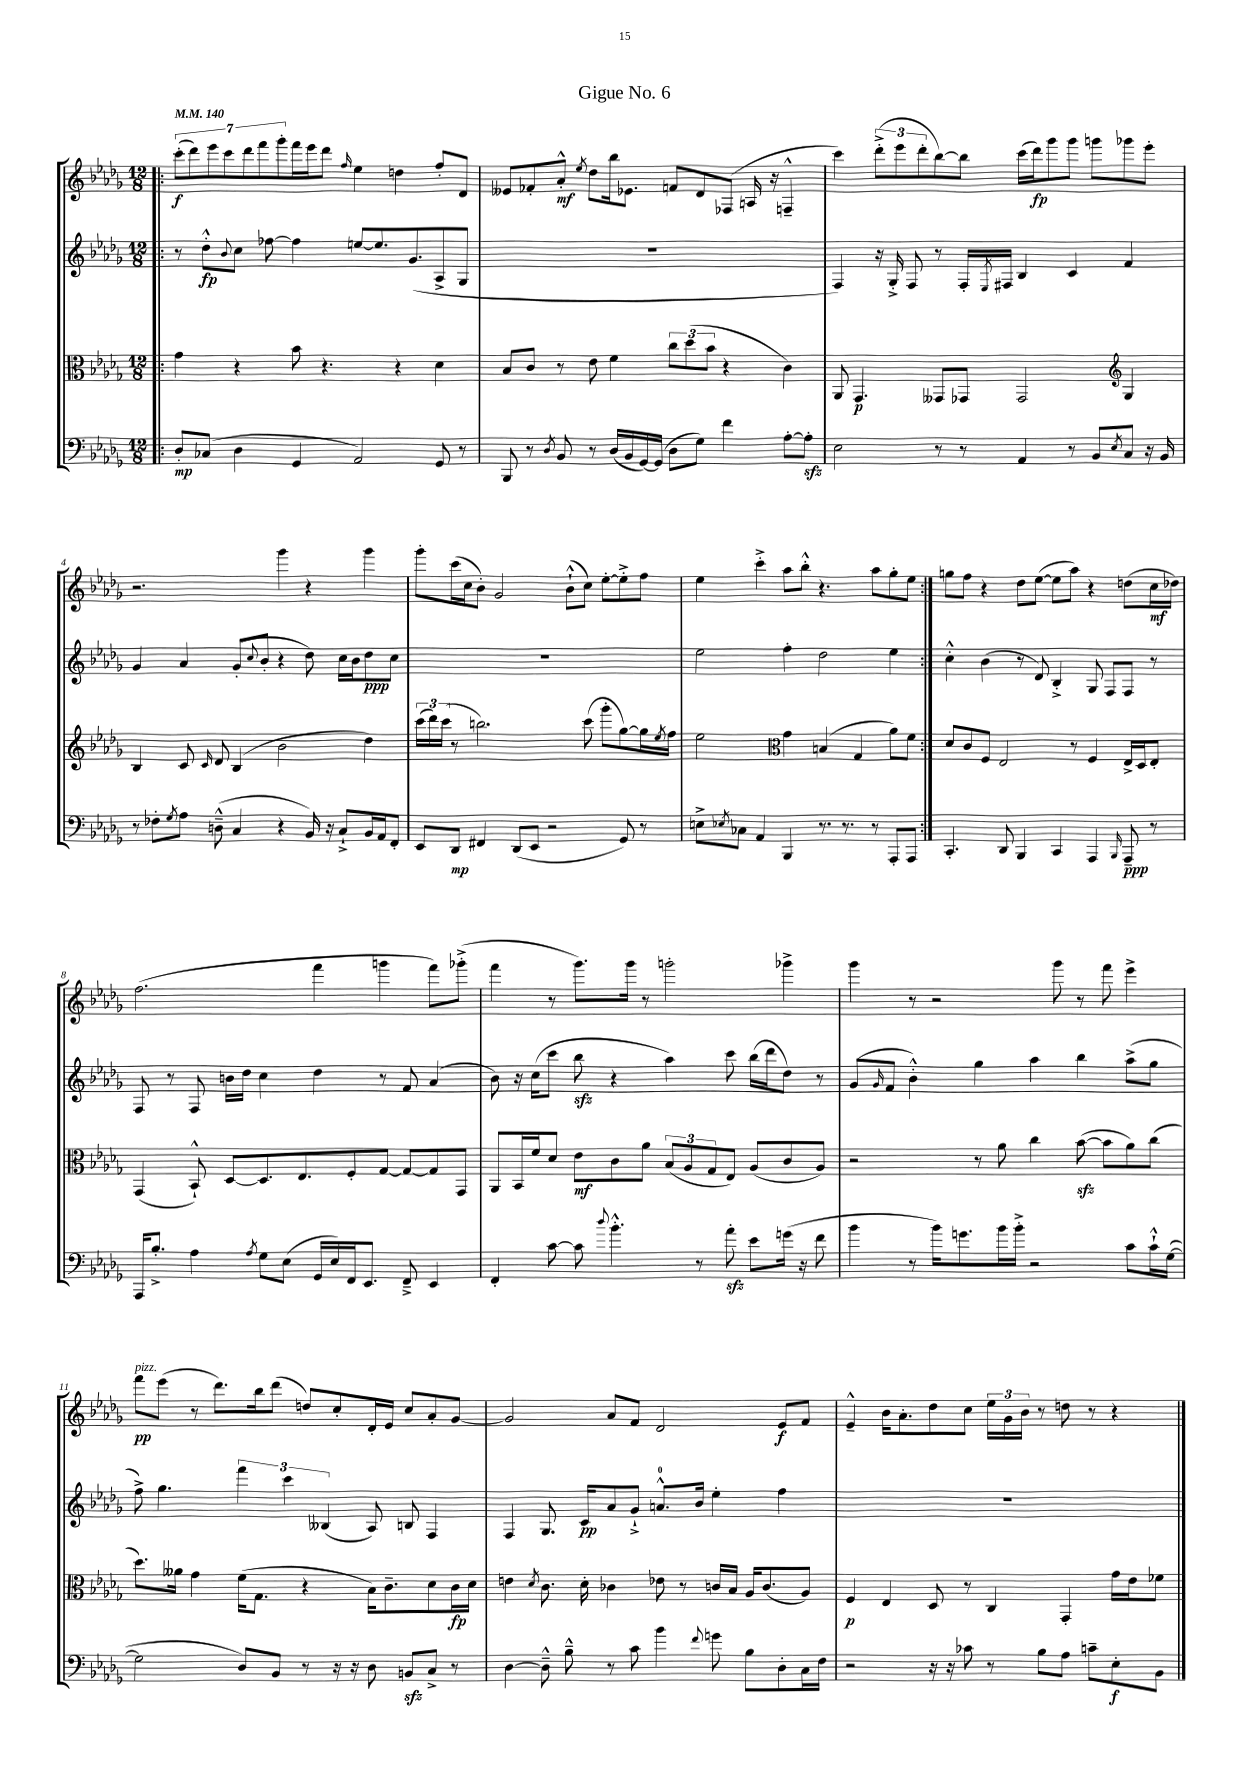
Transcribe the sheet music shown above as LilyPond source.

\header { title = "Gigue No. 6" }
<<
\new StaffGroup <<
\new Staff = "s0" {
    \clef treble \key des \major \numericTimeSignature \time 12/8 \tempo 4 = 140
    \repeat volta 2 { \bar ".|:" \tuplet 7/4 { c'''8-.\f( des'''8) ees'''8 c'''8 des'''8 f'''8 ges'''8-. } f'''16 ees'''16 des'''8 \grace { f''16 } ees''4 d''4 f''8-. des'8 |
    eeses'8 fes'8-. aes'8-.-^\mf \acciaccatura { ees''8 } des''8 bes''16 ees'8. f'8 des'8 fes8( a16 r16 f4---^ |
    c'''4) \tuplet 3/2 { des'''8-.->( ees'''8 des'''8-. } bes''8~) bes''8 c'''16( des'''16\fp) ges'''8 ges'''8 g'''8 ges'''8 ees'''8-. |
    r2. ges'''4 r4 ges'''4 |
    ges'''8-. c'''16( c''16 bes'8-.) ges'2 bes'8-!-^( c''8) ees''8~-. ees''8-.-> f''8 |
    ees''4 c'''4-.-> aes''8 bes''8-.-^ r4. aes''8 ges''8-. ees''8 | }
    g''8 f''8 r4 des''8 ees''8~( ees''8 aes''8) r4 d''8( c''16\mf des''16) |
    f''2.( f'''4 g'''4 f'''8) ges'''8-.->( |
    f'''4 r8 ges'''8.) ges'''16 r8 g'''2-. ges'''4-> |
    ges'''4 r8 r2 ges'''8 r8 f'''8 ees'''4-> |
    f'''8\pp^\markup { \italic "pizz." } ees'''8( r8 des'''8.) bes''16 des'''8( d''8) c''8-. des'16-. ees'16 c''8 aes'8-. ges'8~ |
    ges'2 aes'8 f'8 des'2 ees'8\f f'8 |
    ees'4---^ bes'16 aes'8.-. des''8 c''8 \tuplet 3/2 { ees''16 ges'16 bes'16 } r8 d''8 r8 r4 \bar "|." |
}
\new Staff = "s1" {
    \clef treble \key des \major \numericTimeSignature \time 12/8
    \repeat volta 2 { \bar ".|:" r8 des''8-.-^\fp \appoggiatura { bes'8 } c''8 fes''8~ fes''4 e''8~ e''8. ges'8.( aes8-> ges8 |
    R1. |
    f4) r16 ges16-.-> f8 r8 f16-. \acciaccatura { ees8 } fis16 bes4 c'4 f'4 |
    ges'4 aes'4 ges'8-.( \appoggiatura { c''8 } bes'8-. r4 des''8) c''16 bes'16 des''8\ppp c''8 |
    R1. |
    ees''2 f''4-. des''2 ees''4 | }
    c''4-.-^ bes'4( r8 des'8) bes4-.-> ges8 f8 f8 r8 |
    f8 r8 f8 b'16 des''16 c''4 des''4 r8 f'8 aes'4( |
    bes'8) r16 c''16( c'''8 bes''8\sfz r4 aes''4) c'''8 bes''16( des'''16 des''8) r8 |
    ges'8( \grace { ges'16 } f'8 bes'4-.-^) ges''4 aes''4 bes''4 aes''8->( ges''8 |
    f''8->) ges''4. \tuplet 3/2 { f'''4 c'''4 beses4( } aes8) b8 f4 |
    f4 ges8. c'16\pp aes'8 ges'8-!-> a'8.-0-^ bes'16 ees''4-. f''4 |
    R1. \bar "|." |
}
\new Staff = "s2" {
    \clef alto \key des \major \numericTimeSignature \time 12/8
    \repeat volta 2 { \bar ".|:" ges'4 r4 bes'8 r4. r4 des'4 |
    bes8 c'8 r8 ees'8 f'4 \tuplet 3/2 { c''8 des''8( bes'8 } r4 c'4) |
    aes,8 ges,4.\p geses,8 ges,8 ges,2 \clef treble ges4 |
    bes4 c'8 \grace { c'16 } des'8 bes4( bes'2 des''4) |
    \tuplet 3/2 { c'''16( des'''16) c'''16( } r8 b''2.) c'''8( ges'''8-. ges''8~) ges''16 \acciaccatura { ees''8 } f''16 |
    ees''2 \clef alto ges'4 b4( ges4 aes'8) f'8 | }
    des'8 c'8 f8 ees2 r8 f4 ees16-> des16 ees8-. |
    ges,4( bes,8-!-^) des8~ des8. ees8. f8-. ges8~ ges8~ ges8 ges,8 |
    aes,8 bes,16 f'16 des'8 ees'8\mf c'8 aes'8 \tuplet 3/2 { bes8( aes8 ges8 } ees8) aes8( c'8 aes8) |
    r2 r8 aes'8 c''4 bes'8~\sfz( bes'8 aes'8) c''8( |
    des''8.) aeses'16 ges'4 f'16( ges8. r4 bes16) c'8.-- des'8 c'16\fp des'16 |
    e'4 \acciaccatura { des'8 } c'8. des'16-. ces'4 ees'8 r8 c'16 bes16 aes16 c'8.( aes8) |
    f4\p ees4 des8 r8 c4 ges,4-. ges'16 ees'16 fes'8 \bar "|." |
}
\new Staff = "s3" {
    \clef bass \key des \major \numericTimeSignature \time 12/8
    \repeat volta 2 { \bar ".|:" des8-.\mp ces8( des4 ges,4 aes,2) ges,8 r8 |
    bes,,8 r8 \acciaccatura { des8 } bes,8 r8 des16( bes,16 ges,16~) ges,16( des8 ges8) f'4 aes8~-. aes8-.\sfz |
    ees2 r8 r8 aes,4 r8 bes,8 \acciaccatura { ees8 } c8 r16 bes,16 |
    r8 fes8-. \acciaccatura { ges8 } aes8 d8---^( c4 r4 bes,16) r16 c8-!-> bes,16 aes,16 f,8-. |
    ees,8 des,8\mp fis,4 des,8( ees,8 r2 ges,8) r8 |
    e8-> \acciaccatura { ees8 } ces8 aes,4 bes,,4 r8. r8. r8 aes,,8-. aes,,8 | }
    c,4.-. des,8 bes,,4 c,4 aes,,4 \grace { bes,,16 } aes,,8--\ppp r8 |
    aes,,16 bes8.-.-> aes4 \acciaccatura { aes8 } ges8 ees8( ges,16 ees16) f,16 ees,8. f,8---> ees,4 |
    f,4-. c'8~ c'8 \appoggiatura { des''8 } bes'4.-.-^ r8 aes'8-.\sfz ees'8 g'16( r16 f'8 |
    bes'4 r8 bes'16) g'8. bes'16 bes'16-.-> r2 c'8 c'16-!-^ ges16~( |
    ges2 des8) bes,8 r8 r16 r16 des8 b,8\sfz c8-> r8 |
    des4~ des8---^ bes8---^ r8 c'8 bes'4 \appoggiatura { f'8 } g'8 bes8 des8-. c16 f16 |
    r2 r16 r16 ces'8 r8 bes8 aes8 c'8-- ees8-.\f bes,8 \bar "|." |
}
>>
>>
